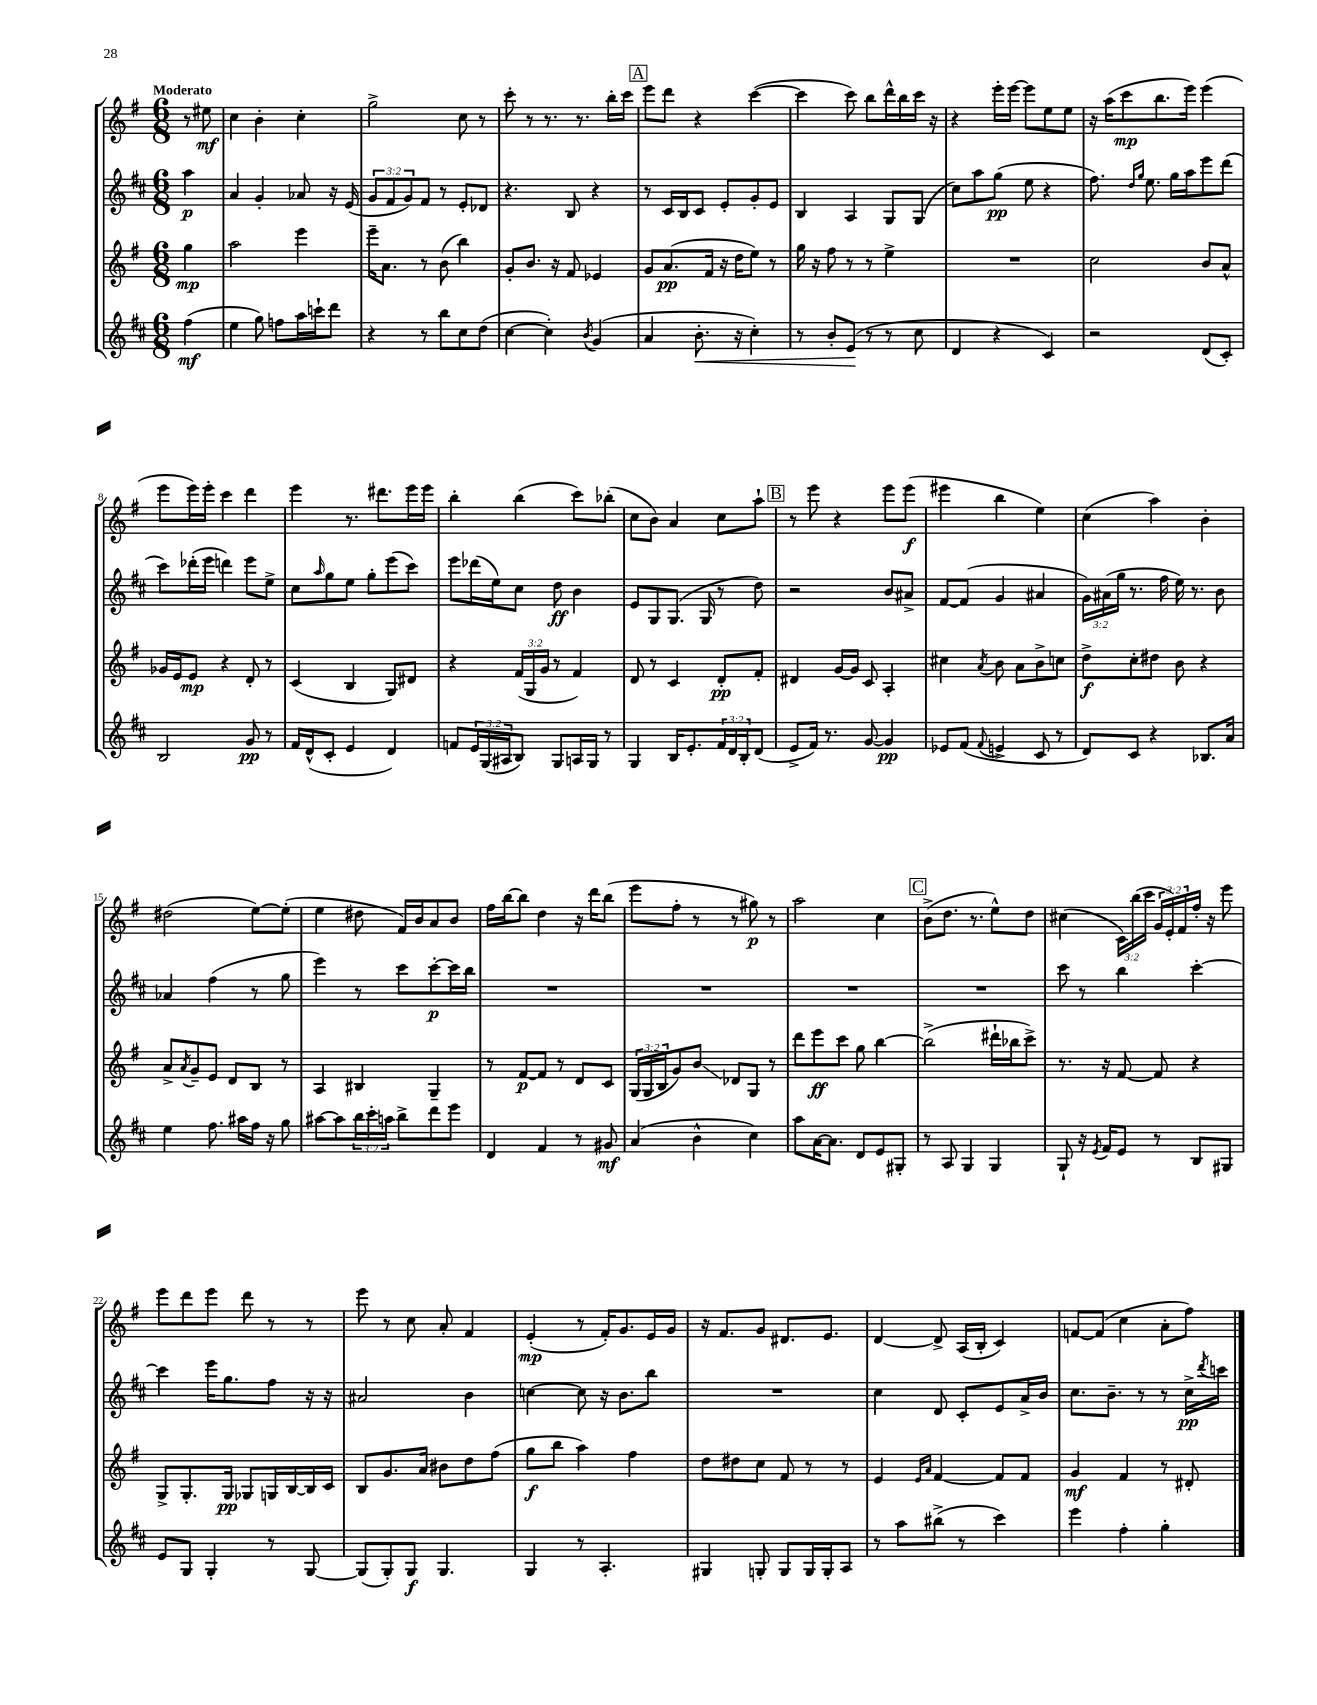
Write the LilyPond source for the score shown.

<<
\new StaffGroup <<
\new Staff = "s0" {
    \clef treble \key g \major \numericTimeSignature \time 6/8 \override Staff.TupletNumber.text = #tuplet-number::calc-fraction-text \partial 4 \tempo "Moderato"
    r8 eis''8\mf |
    c''4 b'4-. c''4-. |
    g''2-> c''8 r8 |
    c'''8-. r8 r8. r8. b''16-. c'''16 |
    \mark \markup { \box "A" } e'''8 d'''8 r4 c'''4~( |
    c'''4 c'''8) b''8 d'''16-^ b''16 c'''16 r16 |
    r4 e'''16-. e'''16~ e'''8 e''8 e''8 |
    r16 a''16( c'''8\mp b''8. e'''16) e'''4( |
    e'''8 e'''16) e'''16-. c'''4 d'''4 |
    e'''4 r8. dis'''8. e'''16 e'''16 |
    b''4-. b''4( c'''8) bes''8-.( |
    c''8 b'8) a'4 c''8 a''8-! |
    \mark \markup { \box "B" } r8 e'''8 r4 e'''8 e'''8\f( |
    eis'''4 b''4 e''4) |
    c''4( a''4) b'4-. |
    dis''2( e''8~) e''8-.( |
    e''4 dis''8 fis'16) b'16 a'8 b'8 |
    fis''16 b''16~ b''8 d''4 r16 d'''16 b''8( |
    e'''8 fis''8-. r8 r8 gis''8\p) r8 |
    a''2 c''4 |
    \mark \markup { \box "C" } b'8->( d''8. r8. e''8-^) d''8 |
    cis''4( \tuplet 3/2 { c'16) b''16( c'''16 } \tuplet 3/2 { g'16 e'16-.) fis'16 } fis''16-. r16 e'''8 |
    e'''8 d'''8 e'''8 d'''8 r8 r8 |
    e'''8 r8 c''8 a'8-. fis'4 |
    e'4-.\mp( r8 fis'16-.) g'8. e'16 g'16 |
    r16 fis'8. g'8 dis'8. e'8. |
    d'4~ d'8-> a16( b16-. c'4) |
    f'8~ f'8( c''4 a'8-. fis''8) \bar "|." |
}
\new Staff = "s1" {
    \clef treble \key d \major \numericTimeSignature \time 6/8 \override Staff.TupletNumber.text = #tuplet-number::calc-fraction-text \partial 4
    a''4\p |
    a'4 g'4-. aes'8 r16 e'16( |
    \tuplet 3/2 { g'8 fis'8 g'8) } fis'8 r8 e'8-. des'8 |
    r4. b8 r4 |
    \mark \markup { \box "A" } r8 cis'16 b16 cis'8 e'8-. g'8-. e'8 |
    b4 a4 g8 g8( |
    cis''8) a''8 g''8\pp( e''8 r4 |
    fis''8.) \grace { d''16 g''16 } e''8. g''16 a''16 e'''8 d'''8( |
    cis'''8) des'''16-.( e'''16 d'''4) e'''8 e''8-> |
    cis''8 \grace { a''16 } g''8 e''8 g''8-. e'''8( cis'''8) |
    e'''8 des'''16( e''16) cis''8 d''8\ff b'4 |
    e'8 g8 g8.( g16 r8 d''8) |
    \mark \markup { \box "B" } r2 b'8 ais'8-> |
    fis'8~ fis'8( g'4 ais'4 |
    \tuplet 3/2 { g'16) ais'16( g''16 } r8. fis''16 e''16) r8. b'8 |
    aes'4 fis''4( r8 g''8 |
    e'''4) r8 cis'''8 cis'''8~-.\p cis'''16 b''16 |
    R2. |
    R2. |
    R2. |
    \mark \markup { \box "C" } R2. |
    cis'''8 r8 b''4 cis'''4~-. |
    cis'''4 e'''16 g''8. fis''8 r16 r16 |
    ais'2 b'4 |
    c''4~ c''8 r16 b'8. b''8 |
    R2. |
    cis''4 d'8 cis'8-. e'8 a'16-> b'16 |
    cis''8. b'8.-- r8 r8 cis''16->\pp \acciaccatura { d'''8 } c'''16 \bar "|." |
}
\new Staff = "s2" {
    \clef treble \key g \major \numericTimeSignature \time 6/8 \override Staff.TupletNumber.text = #tuplet-number::calc-fraction-text \partial 4
    g''4\mp |
    a''2 e'''4 |
    e'''16-- a'8. r8 b'8( b''4) |
    g'8-. b'8. r16 fis'8 ees'4 |
    \mark \markup { \box "A" } g'8 a'8.\pp( fis'16 r16 d''16 e''8) r8 |
    g''16 r16 fis''8 r8 r8 e''4-> |
    R2. |
    c''2 b'8 a'8-^ |
    ges'16 e'16 e'8\mp r4 d'8-. r8 |
    c'4( b4 g8) dis'8 |
    r4 \tuplet 3/2 { fis'16( g16 g'16 } r8 fis'4) |
    d'8 r8 c'4 d'8-.\pp fis'8-. |
    \mark \markup { \box "B" } dis'4 g'16~ g'16 c'8 a4-. |
    cis''4 \acciaccatura { a'8 } b'8 a'8 b'8-> c''8 |
    d''8->\f c''8-. dis''8 b'8 r4 |
    a'8-> \acciaccatura { a'8 } g'8-- e'8 d'8 b8 r8 |
    a4 bis4 g4-- |
    r8 fis'8~\p fis'8 r8 d'8 c'8 |
    \tuplet 3/2 { g16( g16 b16 } g'8) b'8\glissando des'8 g8 r8 |
    d'''8 e'''8\ff c'''8 g''8 b''4~ |
    \mark \markup { \box "C" } b''2->( dis'''16-! bes''16 c'''8->) |
    r8. r16 fis'8~ fis'8 r4 |
    g8-> g8.-. g16\pp ges8 g16 b16~ b16 c'16 |
    b8 g'8. a'16 bis'8 d''8 fis''8( |
    g''8\f b''8 a''4) fis''4 |
    d''8 dis''8 c''8 fis'8 r8 r8 |
    e'4 \grace { e'16 a'16 } fis'4~ fis'8 fis'8 |
    g'4\mf fis'4 r8 dis'8-. \bar "|." |
}
\new Staff = "s3" {
    \clef treble \key d \major \numericTimeSignature \time 6/8 \override Staff.TupletNumber.text = #tuplet-number::calc-fraction-text \partial 4
    fis''4\mf( |
    e''4 g''8) f''8 a''16 c'''16-! d'''8 |
    r4 r8 b''8 cis''8 d''8( |
    cis''4~ cis''4-.) \acciaccatura { b'8 } g'4( |
    \mark \markup { \box "A" } a'4 b'8.-.\< r16 cis''4-.) |
    r8 b'8-. e'8\!( r8 r8 cis''8 |
    d'4 r4 cis'4) |
    r2 d'8( cis'8-.) |
    b2 g'8\pp r8 |
    fis'16 d'16-^( cis'8-. e'4 d'4) |
    f'8 \tuplet 3/2 { e'16 g16( ais16 } b8) g8 a16 g16 r8 |
    g4 b16 e'8.-. \tuplet 3/2 { fis'16 d'16 b16-. } d'8( |
    \mark \markup { \box "B" } e'8-> fis'16) r8. g'8~ g'4\pp |
    ees'8 fis'8( \appoggiatura { fis'8 } e'4-> cis'8 r8 |
    d'8) cis'8 r4 bes8. a'16 |
    e''4 fis''8. ais''16 fis''16 r16 g''8 |
    ais''8~ ais''8 \tuplet 3/2 { b''16 cis'''16-. a''16 } b''8-> d'''8 e'''8 |
    d'4 fis'4 r8 gis'8\mf |
    a'4( b'4-^ cis''4) |
    a''8 a'16~ a'8. d'8 e'8 gis8-. |
    \mark \markup { \box "C" } r8 a8 g4 g4 |
    g8-! r16 \acciaccatura { e'8 } fis'16 e'8 r8 b8 gis8 |
    e'8 g8 g4-. r8 g8~ |
    g8( g8-.) g8\f g4. |
    g4 r8 a4.-. |
    gis4 g8-. g8 g16 g16-. a8 |
    r8 a''8 bis''8->( r8 cis'''4) |
    e'''4 fis''4-. g''4-. \bar "|." |
}
>>
>>
